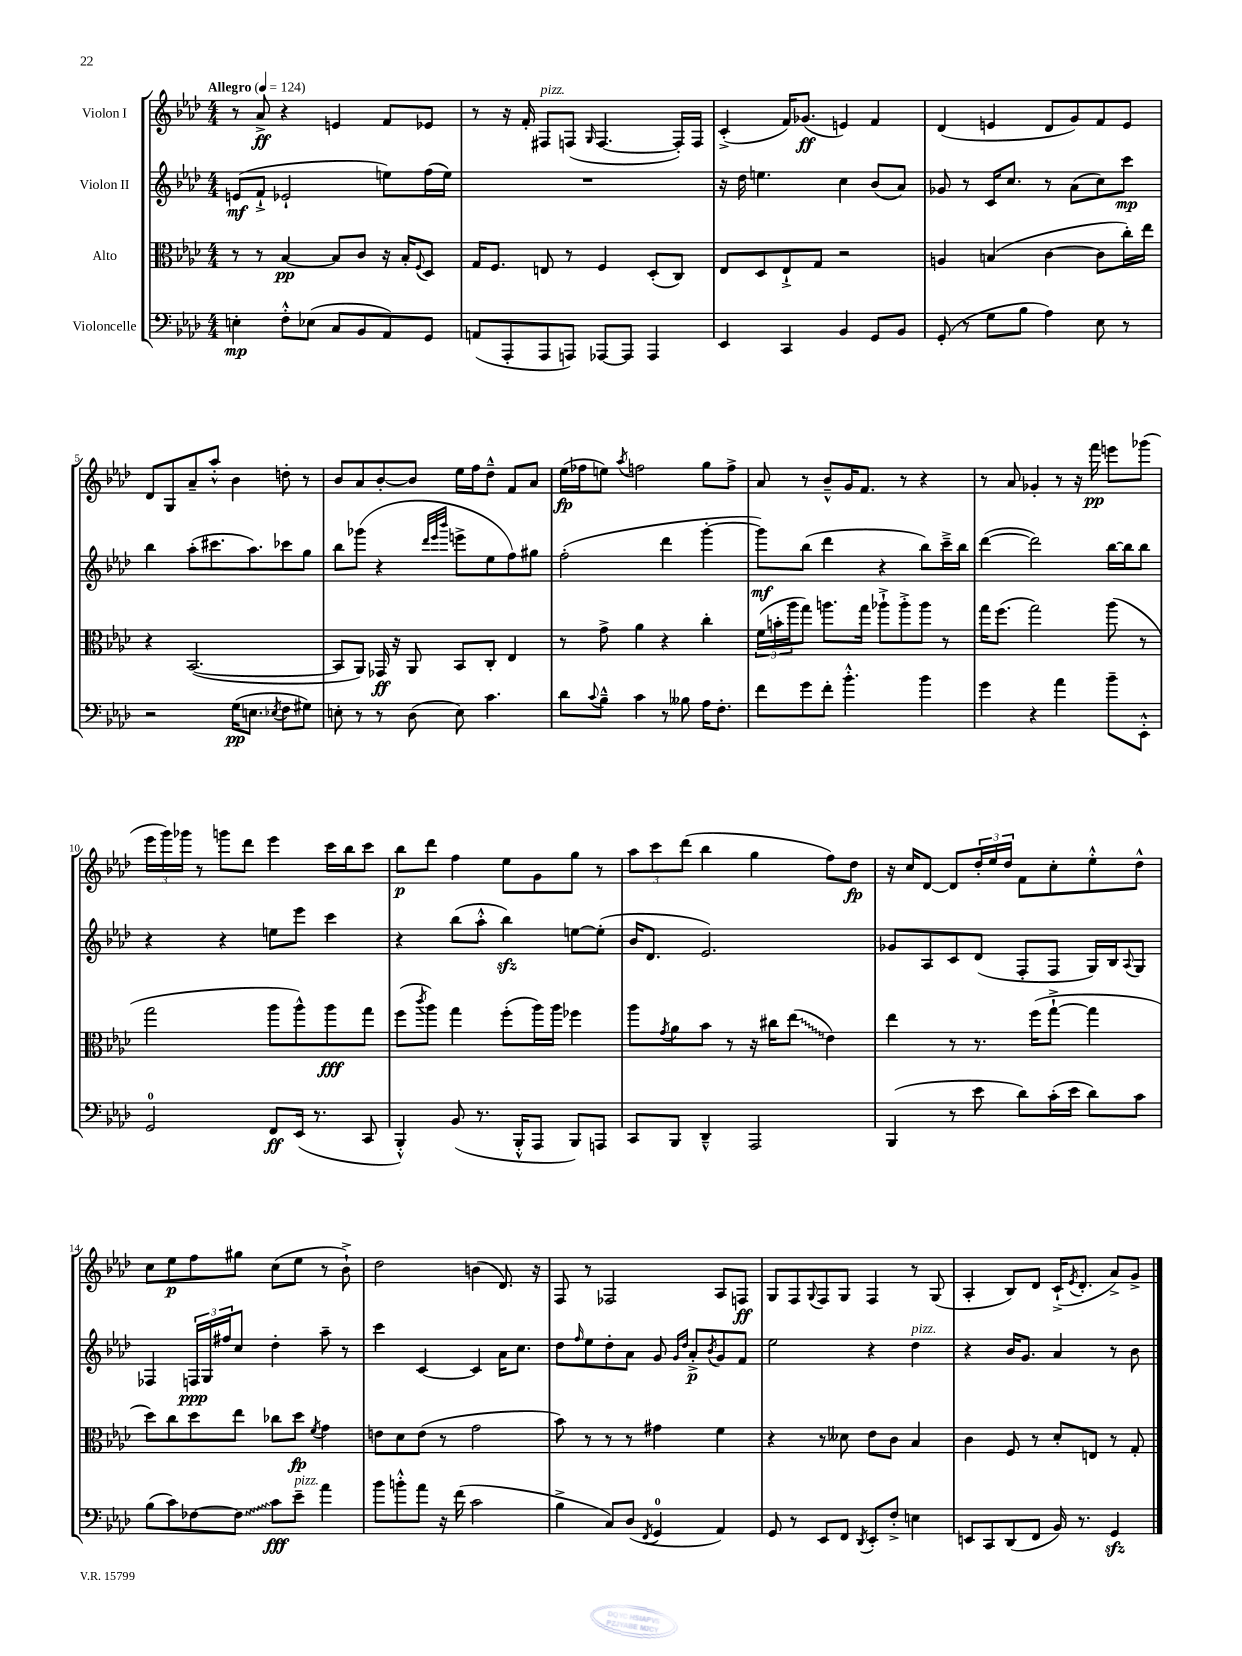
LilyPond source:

<<
\new StaffGroup <<
\new Staff = "s0" \with { instrumentName = "Violon I" } {
    \clef treble \key aes \major \numericTimeSignature \time 4/4 \tempo "Allegro" 4 = 124
    r8 aes'8->\ff r4 e'4 f'8 ees'8 |
    r8 r16 f'16-. fis8^\markup { \italic "pizz." } f8( \grace { g16 } f4.~ f16-.) f16 |
    c'4-.->( f'16) ges'8.\ff( e'4) f'4 |
    des'4( e'4 des'8 g'8) f'8 e'8 |
    des'8 g8 aes'8-- aes''8-.-^ bes'4 d''8-. r8 |
    bes'8 aes'8 bes'8~-. bes'8 ees''16 f''16 des''8---^ f'8 aes'8 |
    ees''16\fp( fes''16 e''8) \acciaccatura { aes''8 } f''2 g''8 f''8-> |
    aes'8 r8 bes'8---^ g'16 f'8. r8 r4 |
    r8 aes'8 ges'4-. r8 r16 f'''16\pp e'''8 ges'''8( |
    \tuplet 3/2 { ees'''16 g'''16) ges'''16 } r8 g'''8 des'''8 ees'''4 c'''16 bes''16 c'''8 |
    bes''8\p des'''8 f''4 ees''8 g'8 g''8 r8 |
    \tuplet 3/2 { aes''8 c'''8 des'''8( } bes''4 g''4 f''8) des''8\fp |
    r16 c''16 des'8~ des'8 \tuplet 3/2 { des''16-. ees''16 des''16 } f'8 c''8-. ees''8-.-^ des''8-^ |
    c''8 ees''8\p f''8 gis''8 c''8( ees''8 r8 bes'8-!->) |
    des''2 b'4( des'8.) r16 |
    f8 r8 fes2 aes8 f8\ff |
    g8 f8 \appoggiatura { g8 } f8 g8 f4 r8 g8( |
    aes4-. bes8) des'8 c'16-!->( \acciaccatura { ees'8 } des'8.-. aes'8->) g'8-> \bar "|." |
}
\new Staff = "s1" \with { instrumentName = "Violon II" } {
    \clef treble \key aes \major \numericTimeSignature \time 4/4
    e'8\mf( f'8-!-> ees'2-! e''8) f''16( e''16) |
    R1 |
    r16 des''16 e''4. c''4 bes'8( aes'8) |
    ges'8 r8 c'16 c''8. r8 aes'8( c''8) c'''8\mp |
    bes''4 aes''8-.( cis'''8. aes''8.) ces'''8 g''8 |
    bes''8 ges'''8( r4 \grace { des'''32 ees'''32 bes'''32 } e'''8-> ees''8 f''8) gis''8 |
    f''2-.( des'''4 g'''4~-. |
    g'''8\mf) bes''8( des'''4 r4 bes''8) c'''16---> bes''16 |
    des'''4~( des'''2) bes''16~ bes''16 bes''8 |
    r4 r4 e''8 ees'''8 c'''4 |
    r4 bes''8( aes''8-.-^ bes''4\sfz) e''8~ e''8-.( |
    bes'16 des'8. ees'2.) |
    ges'8 aes8 c'8 des'8( f8-. f8 g16) bes16 \appoggiatura { aes8 } g8 |
    fes4 \tuplet 3/2 { f16\ppp g16 fis''16 } c''8 des''4-. aes''8-- r8 |
    c'''4 c'4~ c'4 aes'16 c''8. |
    des''8 \grace { f''16 } ees''8 des''8-. aes'8 g'8 \grace { g'16 des''16 } aes'8-.->\p \acciaccatura { bes'8 } g'8 f'8 |
    ees''2 r4 des''4^\markup { \italic "pizz." } |
    r4 bes'16 g'8. aes'4 r8 bes'8 \bar "|." |
}
\new Staff = "s2" \with { instrumentName = "Alto" } {
    \clef alto \key aes \major \numericTimeSignature \time 4/4
    r8 r8 bes4~\pp bes8 c'8 r16 bes16-. \appoggiatura { f8 } des8 |
    g16 f8. e8 r8 f4 des8-.( c8) |
    ees8 des8 ees8-!-> g8 r2 |
    a4 b4( c'4~ c'8 c''16-.) ees''16 |
    r4 bes,2.~( |
    bes,8 aes,8) ges,16\ff r16 aes,8 bes,8 c8-. ees4 |
    r8 g'8-> aes'4 r4 c''4-. |
    \tuplet 3/2 { f'16( b'16-. aes''16 } g''8) a''8. g''16 aes''8-!-> aes''8-.-> aes''8 r8 |
    g''16 f''8.( g''2) aes''8( r8 |
    g''2 aes''8 aes''8-^) aes''8\fff g''8 |
    f''8( \acciaccatura { c'''8 } aes''8) g''4 f''8-.( aes''16) aes''16 fes''4 |
    aes''8 \acciaccatura { g'8 } aes'8 bes'8 r8 r16 cis''16 \once \override Glissando.style = #'zigzag ees''8\glissando( ees'4) |
    ees''4 r8 r8. f''16( g''8~-!-> g''4 |
    des''8) c''8 des''8 ees''8 ces''8 des''8\fp \acciaccatura { f'8 } g'4 |
    e'8 des'8 e'8( r8 g'2 |
    bes'8) r8 r8 r8 gis'4 f'4 |
    r4 r8 deses'8 ees'8 c'8 bes4 |
    c'4 f8 r8 des'8-. e8 r8 g8-. \bar "|." |
}
\new Staff = "s3" \with { instrumentName = "Violoncelle" } {
    \clef bass \key aes \major \numericTimeSignature \time 4/4
    e4-.\mp f8-.-^ ees8( c8 bes,8 aes,8) g,8 |
    a,8( aes,,8-. aes,,8 a,,8) aes,,8~ aes,,8 aes,,4 |
    ees,4 c,4 bes,4 g,8 bes,8 |
    g,8-.( r8 g8 bes8 aes4) ees8 r8 |
    r2 g16\pp( e8. \acciaccatura { ees8 } f8 gis8) |
    e8-. r8 r8 des8( e8) c'4. |
    des'8 \appoggiatura { c'8 } bes8---^ c'4 r8 beses8 aes16 f8.-. |
    f'8 g'8 f'8-. bes'4.-.-^ bes'4 |
    g'4 r4 aes'4 bes'8-- ees,8-.-^ |
    g,2-0 f,8\ff ees,16( r8. c,8 |
    bes,,4-.-^) bes,8( r8. bes,,16-.-^ aes,,8 bes,,8) a,,8 |
    c,8 bes,,8 des,4---^ aes,,2 |
    bes,,4( r8 ees'8 des'8) c'16-.( ees'16 des'8) c'8 |
    bes8( c'8) fes8~ \once \override Glissando.style = #'zigzag fes8\glissando c'8\fff ees'8--^\markup { \italic "pizz." } aes'4 |
    bes'8 b'8-.-^ aes'8 r16 f'16( c'2 |
    bes4-> c8) des8( \acciaccatura { f,8 } g,4-0 aes,4) |
    g,8 r8 ees,8 f,8 \acciaccatura { des,8 } ees,8-. f8-.-> e4 |
    e,8 c,8 des,8( f,8 bes,16) r8. g,4\sfz \bar "|." |
}
>>
>>
